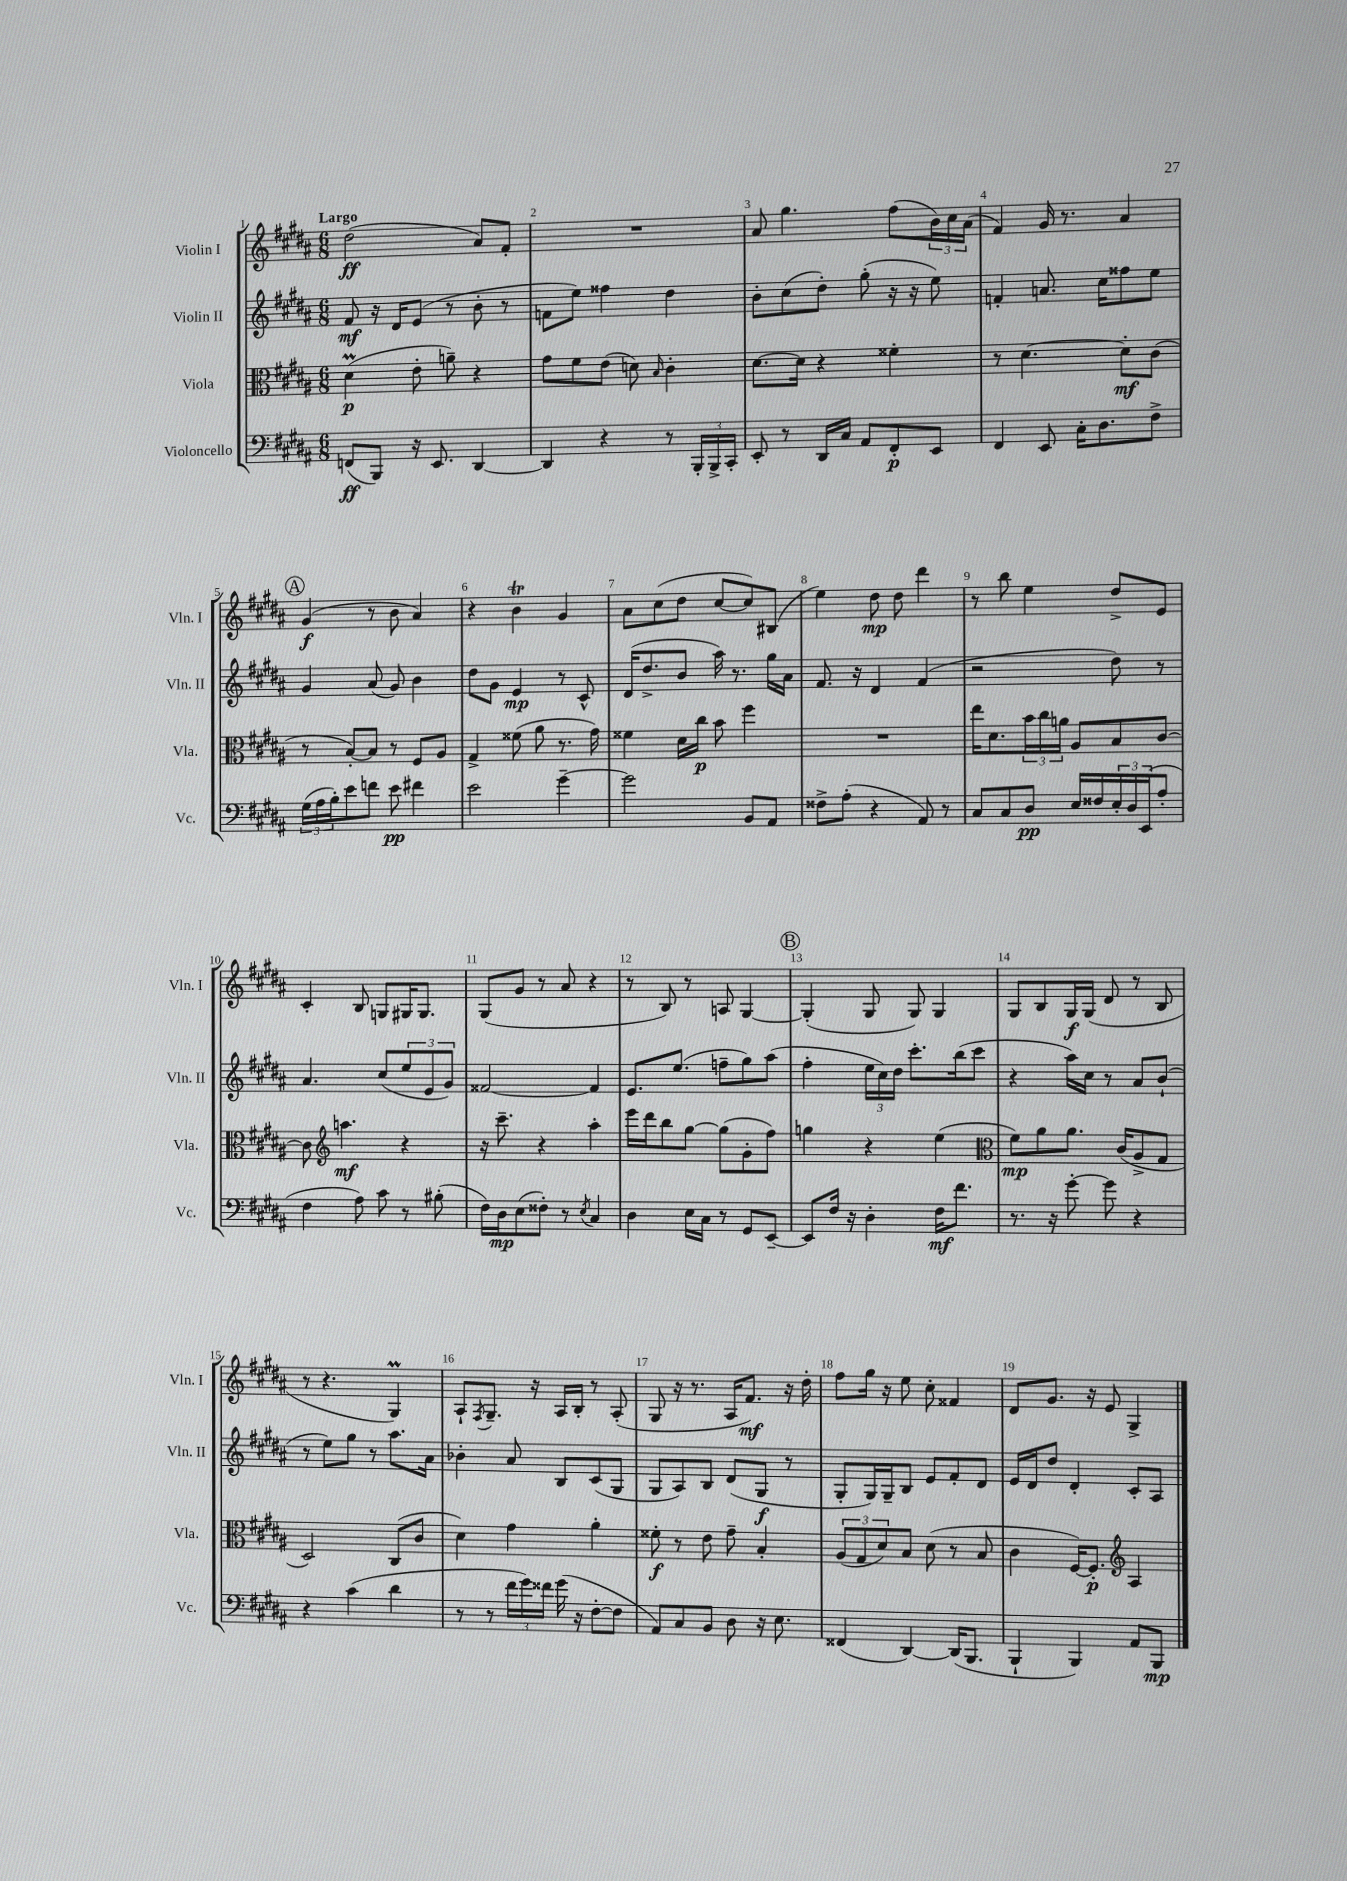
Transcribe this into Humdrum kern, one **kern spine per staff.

**kern	**kern	**kern	**kern
*staff4	*staff3	*staff2	*staff1
*clefF4	*clefC3	*clefG2	*clefG2
*k[f#c#g#d#a#]	*k[f#c#g#d#a#]	*k[f#c#g#d#a#]	*k[f#c#g#d#a#]
*M6/8	*M6/8	*M6/8	*M6/8
(8FF	(4d#	8f#	(2dd#
8BBB)	.	16r	.
.	.	16d#	.
16r	8e'	(8e	.
8.EE	.	.	.
.	8a~)	8r	.
[4DD#	4r	8b'	8a#)
.	.	8r	8f#'
=	=	=	=
4DD#]	8g#	8f	2.r
.	8f#	8ee)	.
4r	(8e	4ff##	.
.	8d)	.	.
.	16qqB	.	.
8r	4c#'	4dd#	.
24BBB'	.	.	.
24BBB^	.	.	.
24CC#'	.	.	.
=	=	=	=
8EE'	[8.d#	8b'	8a#
8r	.	(8cc#	4.gg#
.	16d#]	.	.
16DD#	4r	8dd#')	.
16C#	.	.	.
8AA#	.	(8gg#'	.
8FF#'	4f##'	16r	(8ff#
.	.	16r	.
8EE	.	8ee)	24b)
.	.	.	24cc#
.	.	.	(24a#
=	=	=	=
4FF#	8r	4f'	4f#)
.	[4.d#	.	.
8EE	.	8.a	16g#
.	.	.	8.r
16C#'	.	.	.
8.D#	.	16cc#	.
.	8d#']	8ff##	4a#
8F#^	(8c#	8ee	.
=	=	=	=
(24G#	8r	4g#	(4g#
24A#	.	.	.
24B')	.	.	.
8e	[8B')	.	.
8f	8B]	(8a#	8r
8e	8r	8g#)	8b
4f#	8F#	4b	4a#)
.	8A#	.	.
=	=	=	=
2e	4G#^	8dd#	4r
.	.	8g#	.
.	(8f##	4e	4b
.	8a#	.	.
[4g#~	8.r	8r	4g#
.	.	8c#^^	.
.	16g#)	.	.
=	=	=	=
2g#]	4f##	(16d#	8a#
.	.	8.dd#^	.
.	.	.	(8cc#
.	16d#	8b	8dd#
.	16cc#	.	.
.	8b	16aa#)	[8cc#
.	.	8.r	.
8BB	4ff#	.	8cc#])
8AA#	.	16gg#	(8B#
.	.	16a#	.
=	=	=	=
8F##^	2.r	8.f#	4ee)
(8A#'	.	.	.
.	.	16r	.
4r	.	4d#	8dd#
.	.	.	8dd#
8AA#)	.	(4f#	4ddd#
8r	.	.	.
=	=	=	=
8C#	16ee	2r	8r
.	8.d#	.	.
8C#	.	.	8bb
8D#	24b	.	4ee
.	24cc#	.	.
.	24a	.	.
16E	8A#	.	.
16F##	.	.	.
24E'	8B	8dd#)	8dd#^
24D#	.	.	.
(24EE	.	.	.
8A#'	[8c#	8r	8e
=	=	=	=
4F#	8c#]	4.a#	4c#'
*	*clefG2	*	*
.	4.aa	.	.
8A#)	.	.	8B
8c#	.	(8cc#	8G
8r	4r	12ee	16G#
.	.	.	8.G#
.	.	12e	.
(8B#'	.	.	.
.	.	12g#)	.
=	=	=	=
16F#)	16r	[2f##	(8G#
16D#	8.ccc#~	.	.
(8E	.	.	8g#
8F##')	4r	.	8r
8r	.	.	8a#
8qE	.	.	.
4C#	4aa#'	4f##]	4r
=	=	=	=
4D#	16eee	8.e	8r
.	16ddd#	.	.
.	8bb	.	8B)
.	.	(8.ee	.
16E	[8gg#	.	8r
16C#	.	.	.
8r	(8gg#]	8ff~	8A
8GG#	8g#'	8gg#)	[4G#
[8EE~	8ff#)	(8aa#	.
=	=	=	=
8EE]	4gg	4ff#'	(4G#']
16F#	.	.	.
16r	.	.	.
4D#'	4r	24ee	8G#
.	.	24cc#)	.
.	.	24dd#	.
.	.	8.ccc#'	8G#)
16F#	(4ee	.	4G#
8.f#	.	(16bb	.
.	.	8ccc#	.
=	=	=	=
*	*clefC3	*	*
8.r	8f#)	4r	8G#
.	8a#	.	8B
16r	.	.	.
[8g#'	8.a#	16aa#)	16G#
.	.	16cc#	(16G#
8g#]	.	8r	8d#
.	(16c#	.	.
4r	8A#^	8a#	8r
.	8G#	(8b`	8B
=	=	=	=
4r	2D#)	8r	8r
.	.	8ee)	4.r
(4c#	.	8gg#	.
.	.	8r	.
4d#	(8C#	8.aa#	4G#)
.	8c#	.	.
.	.	16a#	.
=	=	=	=
8r	4d#)	4b-'	8A#`
.	.	.	8qF#
8r	.	.	8.G#~
24f#	4g#	8a#	.
24g#)	.	.	.
.	.	.	16r
24f##	.	.	.
(16g#	.	8B	16A#
16r	.	.	16B'
[8F#'	4a#'	(8c#	8r
8F#]	.	8G#	(8A#'
=	=	=	=
8AA#)	8f##'	8G#	8G#
8C#	8r	8A#)	16r
.	.	.	8.r
8BB	8e	8B	.
8D#	8g#~	(8d#	16A#
.	.	.	8.f#)
16r	4B'	8G#	.
8.E	.	.	.
.	.	8r	16r
.	.	.	16dd#'
=	=	=	=
(4FF##	(12A#	8G#'	8ff#
.	12G#	.	.
.	.	16G#)	16gg#
.	12d#)	.	.
.	.	16G#~	16r
[4DD#)	8B	8B	8ee
.	(8d#	8e	8cc#'
(16DD#]	8r	8f#'	4f##
8.BBB	.	.	.
.	8B	8d#	.
=	=	=	=
4BBB`	4c#	16e	8d#
.	.	16d#	.
.	.	8dd#	8.g#
4BBB)	[16F#)	4d#'	.
.	8.F#']	.	16r
.	.	.	8e
*	*clefG2	*	*
8AA#	4A#	8c#'	4G#^
8BBB	.	8A#	.
==	==	==	==
*-	*-	*-	*-
